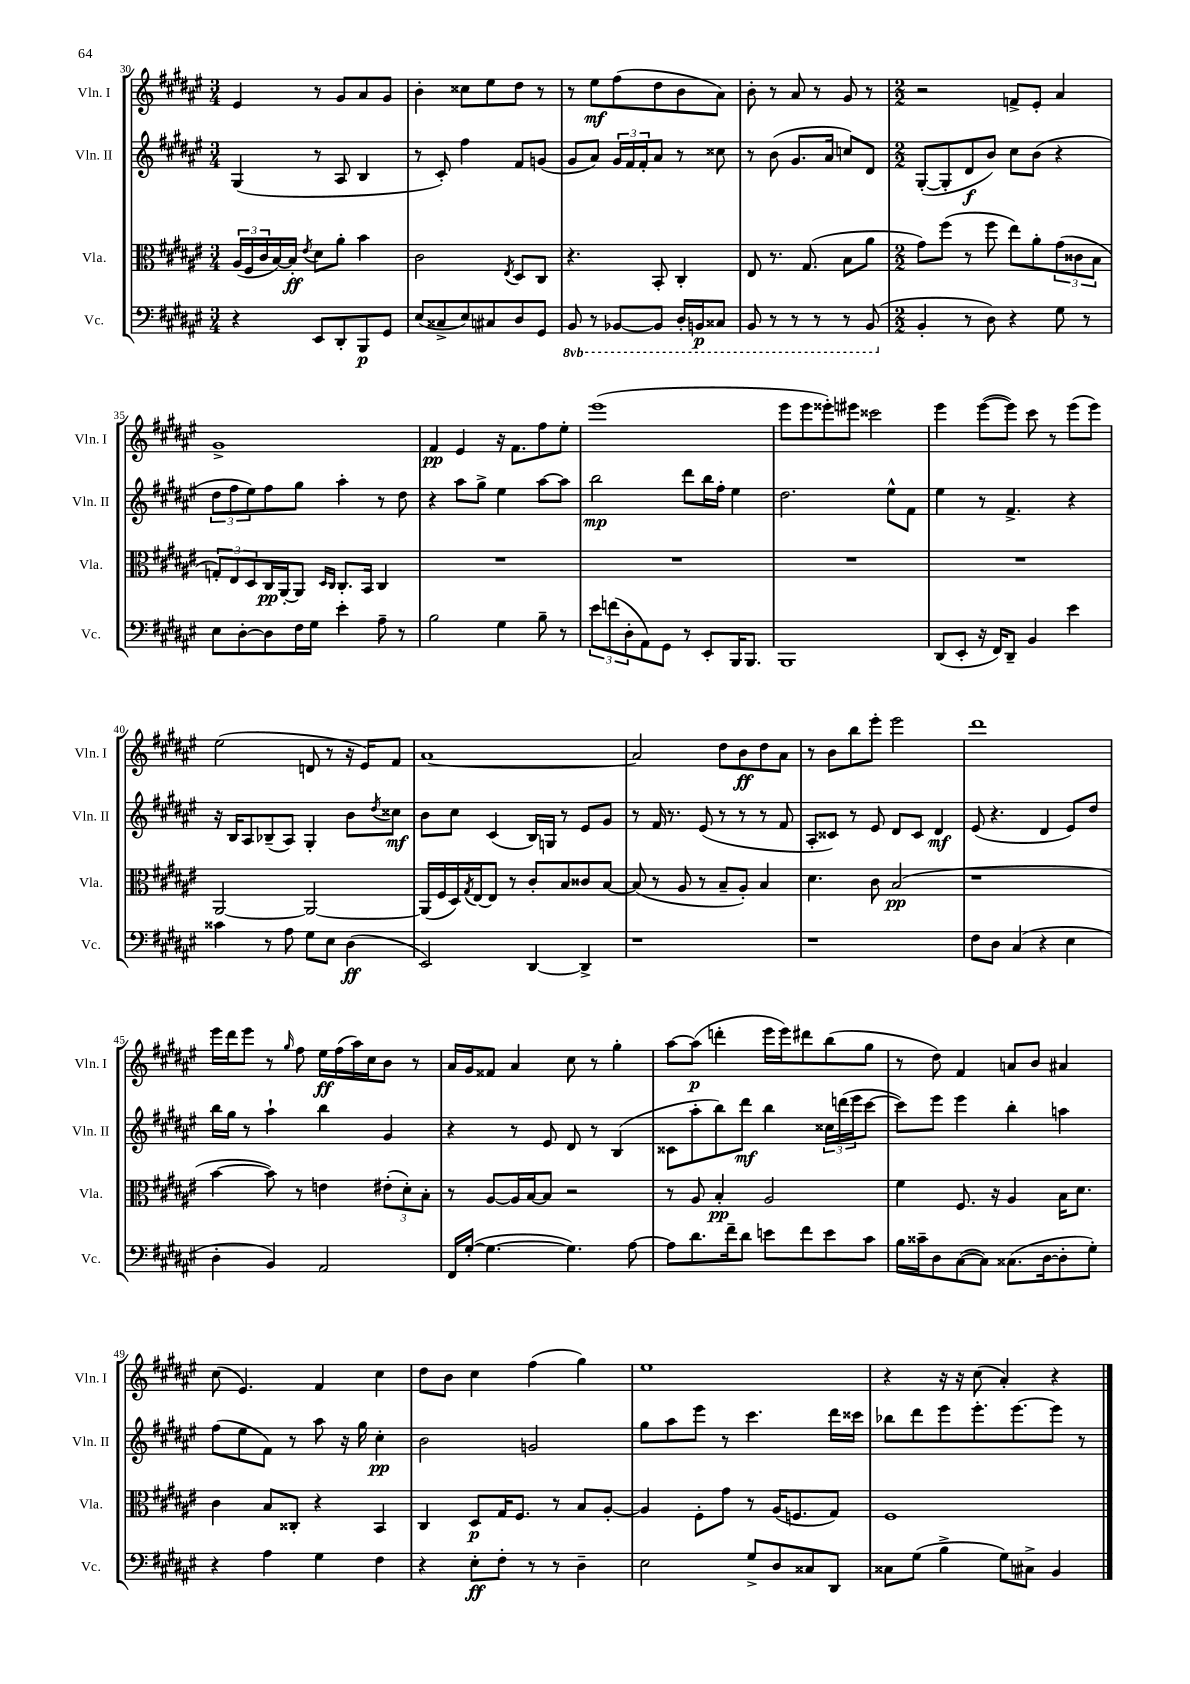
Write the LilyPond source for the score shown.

<<
\new StaffGroup <<
\new Staff = "s0" \with { instrumentName = "Vln. I" shortInstrumentName = "Vln. I" } {
    \clef treble \key fis \major \numericTimeSignature \time 3/4
    eis'4 r8 gis'8 ais'8 gis'8 |
    b'4-. cisis''8 eis''8 dis''8 r8 |
    r8 eis''8\mf fis''8( dis''8 b'8 ais'8) |
    b'8-. r8 ais'8 r8 gis'8 r8 |
    \numericTimeSignature \time 2/2 r2 f'8-> eis'8-. ais'4 |
    gis'1-> |
    fis'4\pp eis'4 r16 fis'8. fis''8 eis''8-. |
    eis'''1( |
    eis'''8 eis'''8 eisis'''8-.) eis'''8 cisis'''2 |
    eis'''4 eis'''8~( eis'''8) cis'''8 r8 eis'''8( eis'''8) |
    eis''2( d'8 r8 r16 eis'16) fis'8 |
    ais'1~ |
    ais'2 dis''8 b'8\ff dis''8 ais'8 |
    r8 b'8 b''8 eis'''8-. eis'''2 |
    dis'''1 |
    eis'''16 dis'''16 eis'''8 r8 \grace { gis''16 } fis''8 eis''16\ff fis''16( ais''16) cis''16 b'8 r8 |
    ais'16 gis'16 fisis'8 ais'4 cis''8 r8 gis''4-. |
    ais''8~ ais''8\p( d'''4-. eis'''16 eis'''16) dis'''8 b''8( gis''8 |
    r8 dis''8) fis'4 a'8 b'8 ais'4 |
    cis''8( eis'4.) fis'4 cis''4 |
    dis''8 b'8 cis''4 fis''4( gis''4) |
    eis''1 |
    r4 r16 r16 cis''8( ais'4-.) r4 \bar "|." |
}
\new Staff = "s1" \with { instrumentName = "Vln. II" shortInstrumentName = "Vln. II" } {
    \clef treble \key fis \major \numericTimeSignature \time 3/4
    gis4( r8 ais8 b4 |
    r8 cis'8-.) fis''4 fis'8 g'8( |
    gis'8 ais'8) \tuplet 3/2 { gis'16 fis'16 fis'16-. } ais'8 r8 cisis''8 |
    r8 b'8( gis'8. ais'16 c''8) dis'8 |
    \numericTimeSignature \time 2/2 gis8~-.( gis8-. dis'8\f b'8) cis''8 b'8( r4 |
    \tuplet 3/2 { dis''8 fis''8 eis''8) } fis''8 gis''8 ais''4-. r8 dis''8 |
    r4 ais''8 gis''8-> eis''4 ais''8~ ais''8 |
    b''2\mp dis'''8 b''16 fis''16-. eis''4 |
    dis''2. eis''8-^ fis'8 |
    eis''4 r8 fis'4.-> r4 |
    r16 b16 ais8 bes8--( ais8) gis4-. b'8 \acciaccatura { dis''8 } cisis''8\mf |
    b'8 cis''8 cis'4( b16) g16 r8 eis'8 gis'8 |
    r8 fis'16 r8. eis'8( r8 r8 r8 fis'8 |
    ais8-. cisis'8) r8 eis'8 dis'8 cisis'8 dis'4\mf |
    eis'8( r4. dis'4 eis'8) dis''8 |
    b''16 gis''16 r8 ais''4-! b''4 gis'4 |
    r4 r8 eis'8 dis'8 r8 b4( |
    cisis'8 ais''8-. b''8) dis'''8\mf b''4 \tuplet 3/2 { cisis''16 d'''16( eis'''16 } cis'''8~ |
    cis'''8) eis'''8 eis'''4 b''4-. a''4 |
    fis''8( eis''8 fis'8) r8 ais''8 r16 gis''16 cis''4-.\pp |
    b'2 g'2 |
    gis''8 ais''8 eis'''8 r8 cis'''4. dis'''16 cisis'''16 |
    bes''8 dis'''8 eis'''8 eis'''8.-. eis'''8.~ eis'''8 r8 \bar "|." |
}
\new Staff = "s2" \with { instrumentName = "Vla." shortInstrumentName = "Vla." } {
    \clef alto \key fis \major \numericTimeSignature \time 3/4
    \tuplet 3/2 { ais16( fis16 cis'16 } b16~) b16-.\ff \acciaccatura { eis'8 } dis'8 ais'8-. b'4 |
    cis'2 \acciaccatura { eis8 } dis8 cis8 |
    r4. b,8-. cis4-. |
    eis8 r8. gis8.( b8 ais'8 |
    \numericTimeSignature \time 2/2 gis'8) fis''8( r8 fis''8 eis''8) ais'8-. \tuplet 3/2 { gis'8( cisis'8 b8 } |
    \tuplet 3/2 { g8-.) eis8 dis8 } cis16\pp ais,16~-. ais,8 \grace { dis16 cis16 } cis8.-. b,16 cis4 |
    R1 |
    R1 |
    R1 |
    R1 |
    ais,2~ ais,2~ |
    ais,16( fis16 dis16) \acciaccatura { gis8 } eis16~ eis8 r8 cis'8-. b8 cisis'8 b8~ |
    b8( r8 ais8 r8 b8-- ais8-.) b4 |
    dis'4. cis'8 b2\pp( |
    r1 |
    b'4~ b'8) r8 e'4 \tuplet 3/2 { eis'8-.( dis'8-.) b8-. } |
    r8 ais8~ ais16 b16~ b8 r2 |
    r8 ais8 b4-.\pp ais2 |
    fis'4 fis8. r16 ais4 b16 dis'8. |
    cis'4 b8 cisis8-. r4 b,4 |
    cis4 dis8\p gis16 fis8. r8 b8 ais8~-. |
    ais4 fis8-. gis'8 r8 ais16( f8. gis8) |
    fis1 \bar "|." |
}
\new Staff = "s3" \with { instrumentName = "Vc." shortInstrumentName = "Vc." } {
    \clef bass \key fis \major \numericTimeSignature \time 3/4 \set Staff.ottavationMarkups = #ottavation-simple-ordinals
    r4 eis,8 dis,8-. b,,8\p gis,8 |
    eis8( cisis8-> eis8) cis8 dis8 gis,8 |
    \ottava #-1 b,,8 r8 bes,,8~ bes,,8 dis,16-. b,,16\p cisis,8 |
    b,,8 r8 r8 r8 r8 b,,8( \ottava #0 |
    \numericTimeSignature \time 2/2 b,4-. r8 dis8) r4 gis8 r8 |
    eis8 dis8~-. dis8 fis16 gis16 eis'4-. ais8-- r8 |
    b2 gis4 b8-- r8 |
    \tuplet 3/2 { eis'8 f'8( dis8-. } ais,8) gis,8 r8 eis,8-. b,,16 b,,8. |
    b,,1 |
    dis,8( eis,8-. r16 fis,16) dis,8-- b,4 eis'4 |
    cisis'4 r8 ais8 gis8 eis8 dis4\ff( |
    eis,2) dis,4~ dis,4-> |
    r1 |
    r1 |
    fis8 dis8 cis4( r4 eis4 |
    dis4-. b,4) ais,2 |
    fis,16 gis16~-.( gis4.~ gis4.) ais8~ |
    ais8 dis'8. fis'16-- dis'8 e'8 fis'8 e'8 cis'8 |
    b16 cisis'16-- dis8 cis8~( cis8) cisis8.( dis16~ dis8-. gis8-.) |
    r4 ais4 gis4 fis4 |
    r4 eis8-.\ff fis8-. r8 r8 dis4-- |
    eis2 gis8-> dis8 cisis8 dis,8 |
    cisis8 gis8( b4-> gis8) cis8-> b,4 \bar "|." |
}
>>
>>
\layout { \context { \Score currentBarNumber = #30 } }
